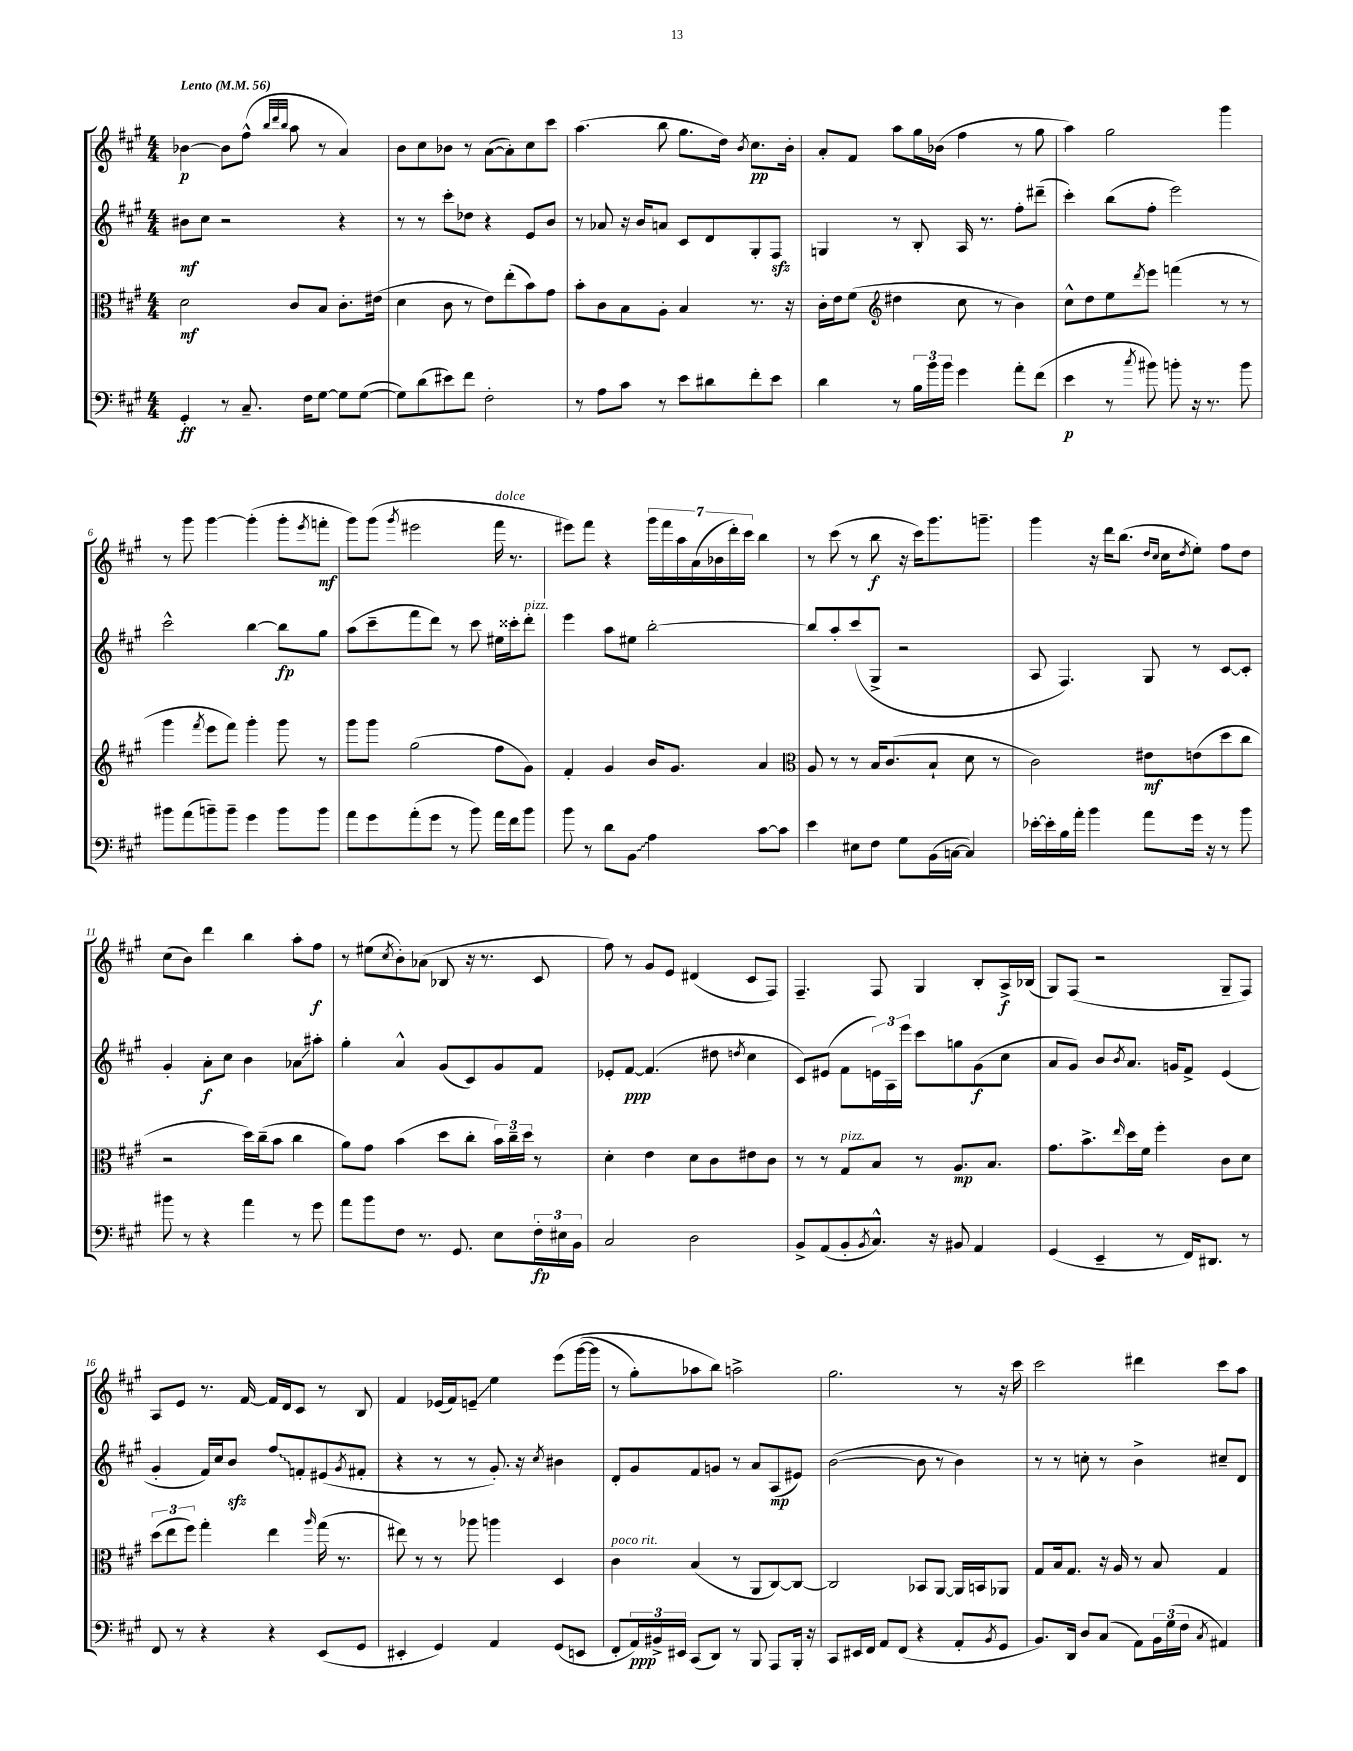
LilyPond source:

<<
\new StaffGroup <<
\new Staff = "s0" {
    \clef treble \key a \major \numericTimeSignature \time 4/4 \tempo "Lento" 4 = 56
    bes'4~\p bes'8 fis''8-^( \grace { b''32 d'''32 b''32 } a''8 r8 a'4) |
    b'8 cis''8 bes'8 r8 a'8~( a'8-.) cis''8 cis'''8 |
    a''4.( b''8 gis''8. d''16) \acciaccatura { b'8 } cis''8.\pp b'16-. |
    a'8-. fis'8 a''8 gis''16 bes'16( fis''4 r8 gis''8 |
    a''4) gis''2 gis'''4 |
    r8 gis'''8 gis'''4~ gis'''4-.( gis'''8-. \acciaccatura { e'''8 } f'''8-.\mf |
    gis'''8) gis'''8( \acciaccatura { gis'''8 } eis'''2 fis'''16^\markup { \italic "dolce" } r8. |
    eis'''8) fis'''8 r4 \tuplet 7/4 { gis'''16 fis'''16 a''16 a'16( bes'16 d'''16-.) cis'''16 } b''4 |
    r8 cis'''8( r8 b''8\f r16 cis'''16) gis'''8. g'''8.-- |
    gis'''4 r16 d'''16 b''8.( \grace { d''16 cis''16 } cis''16 \acciaccatura { d''8 } e''8-.) fis''8 d''8 |
    cis''8( b'8) d'''4 b''4 a''8-. fis''8\f |
    r8 eis''8( \acciaccatura { cis''8 } b'8-.) aes'8( bes8 r16 r8. cis'8 |
    fis''8) r8 gis'8 e'8 dis'4( cis'8 fis8) |
    fis4.-- fis8 gis4 b8-. a16->\f bes16( |
    gis8) fis8( r2 gis8-- fis8) |
    a8 e'8 r8. fis'16~ fis'16 d'16 cis'8 r8 b8 |
    fis'4 ees'16( fis'16) e'8--\glissando e''4 e'''8\( gis'''16~( gis'''16 |
    r8 gis''8-.) aes''8 b''8\) a''2-> |
    gis''2. r8 r16 cis'''16 |
    cis'''2 dis'''4 cis'''8 a''8 \bar "|." |
}
\new Staff = "s1" {
    \clef treble \key a \major \numericTimeSignature \time 4/4
    bis'8\mf cis''8 r2 r4 |
    r8 r8 cis'''8-. des''8 r4 e'8 b'8 |
    r8 aes'8 r16 b'16 a'8 cis'8 d'8 gis8-. fis8\sfz |
    g4 r8 b8-. a16 r8. fis''8-. dis'''8--( |
    cis'''4-.) b''8( fis''8-. e'''2) |
    cis'''2-^ b''4~ b''8\fp gis''8 |
    a''8( cis'''8-- fis'''8 d'''8) r8 cis'''8 eis''16 cisis'''16-. d'''8-.^\markup { \italic "pizz." } |
    e'''4 a''8 eis''8 b''2~-. |
    b''8 a''8-. cis'''8( gis8-> r2 |
    a8 fis4.) gis8 r8 cis'8~ cis'8-. |
    gis'4-. a'8-.\f cis''8 b'4 aes'8\glissando ais''8-. |
    gis''4-. a'4-^ gis'8( cis'8) gis'8 fis'8 |
    ees'8-. fis'8~\ppp fis'4.( dis''8 \acciaccatura { d''8 } cis''4 |
    cis'8) eis'8( fis'8 \tuplet 3/2 { e'16) a16 e'''16 } cis'''8 g''8 gis'8\f( cis''8 |
    a'8 gis'8) b'8 \acciaccatura { b'8 } a'8. g'16 fis'8-> e'4( |
    gis'4-. fis'16) cis''16 b'8\sfz \once \override Glissando.style = #'zigzag fis''8\glissando f'8-. eis'8( \acciaccatura { gis'8 } fis'8-. |
    r4 r8 r8 gis'8.-.) r16 \acciaccatura { cis''8 } bis'4 |
    d'8-. gis'8 fis'8 g'8 r8 a'8 a8\mp( eis'8) |
    b'2~( b'8 r8 b'4) |
    r8 r8 c''8-. r8 b'4-> cis''8-- d'8 \bar "|." |
}
\new Staff = "s2" {
    \clef alto \key a \major \numericTimeSignature \time 4/4
    d'2\mf cis'8 b8 cis'8.-. eis'16( |
    d'4 cis'8 r8 e'8) e''8-.( b'8) gis'8 |
    b'8-. cis'8 b8 a8-. b4 r8. r16 |
    cis'16-. e'16 fis'8( \clef treble dis''4 cis''8 r8 b'4) |
    cis''8-^ d''8 e''8 \acciaccatura { d'''8 } e'''8 f'''4( r8 r8 |
    gis'''4 \acciaccatura { fis'''8 } e'''8 fis'''8) gis'''4-. gis'''8 r8 |
    gis'''8 gis'''8 gis''2( fis''8 gis'8) |
    fis'4-. gis'4 b'16 gis'8. a'4 |
    \clef alto a8 r8 r8 b16 cis'8.( b8-! d'8 r8 |
    cis'2) eis'8\mf e'8( d''8 cis''8 |
    r2 d''16) cis''16--( b'8 cis''4 |
    a'8) gis'8 b'4( d''8 cis''8-. \tuplet 3/2 { b'16) cis''16-- d''16 } r8 |
    d'4-. e'4 d'8 cis'8 eis'8 cis'8 |
    r8 r8 gis8^\markup { \italic "pizz." } b8 r8 a8.\mp b8. |
    gis'8. b'8.-> \grace { e''16 } d''16 fis'16 fis''4-. cis'8 d'8 |
    \tuplet 3/2 { d''8( e''8 fis''8) } gis''4-. e''4 \grace { a''16 } gis''16( r8. |
    eis''8) r8 r8 aes''8 a''4 d4 |
    cis'4^\markup { \italic "poco rit." } b4( r8 a,8 cis8~) cis8~ |
    cis2 bes,8 a,8~ a,16 b,16 aes,8 |
    gis8 b16 gis8. r16 a16 r8 b8 gis4 \bar "|." |
}
\new Staff = "s3" {
    \clef bass \key a \major \numericTimeSignature \time 4/4
    gis,4-.\ff r8 cis8.-- fis16 gis8~ gis8 gis8~( |
    gis8) d'8( eis'8) fis'8 fis2-. |
    r8 a8 cis'8 r8 e'8 dis'8 fis'8-. e'8 |
    d'4 r8 \tuplet 3/2 { b16 b'16 b'16 } gis'4 a'8-. fis'8( |
    e'4\p r8 \acciaccatura { cis''8 } bis'8) b'8-. r16 r8. b'8 |
    bis'8 a'8( b'8--) b'8-- gis'4 b'8 b'8 |
    a'8 gis'8 a'8-.( gis'8 r8 b'8) a'16 fis'16 b'8 |
    b'8 r8 d'8 \once \override Glissando.style = #'zigzag b,8\glissando a4 cis'8~ cis'8 |
    e'4 eis8 fis8 gis8 b,16( c16~ c4) |
    ees'16~-. ees'16-. b16 a'16-. b'4 a'8 gis'16 r16 r8 b'8 |
    bis'8 r8 r4 a'4 r8 gis'8 |
    a'8 b'8 fis8 r8. gis,8. e8 \tuplet 3/2 { fis16-.\fp eis16 b,16 } |
    cis2 d2 |
    b,8-> a,8( b,8-. \acciaccatura { b,8 } cis8.-^) r16 bis,8 a,4 |
    gis,4( e,4-- r8 fis,16) dis,8. r8 |
    fis,8 r8 r4 r4 e,8( gis,8 |
    eis,4-. gis,4) a,4 gis,8( e,8 |
    fis,8-. \tuplet 3/2 { a,16\ppp) bis,16-> eis,16 } cis,8( d,8) r8 b,,8 a,,8 b,,16-. r16 |
    cis,8 eis,16 fis,16 a,8 fis,8( r4 a,8-. \acciaccatura { b,8 } gis,8 |
    b,8.) d,16 d8 cis8( a,8) \tuplet 3/2 { b,16 gis16( fis16 } \acciaccatura { cis8 } ais,4) \bar "|." |
}
>>
>>
